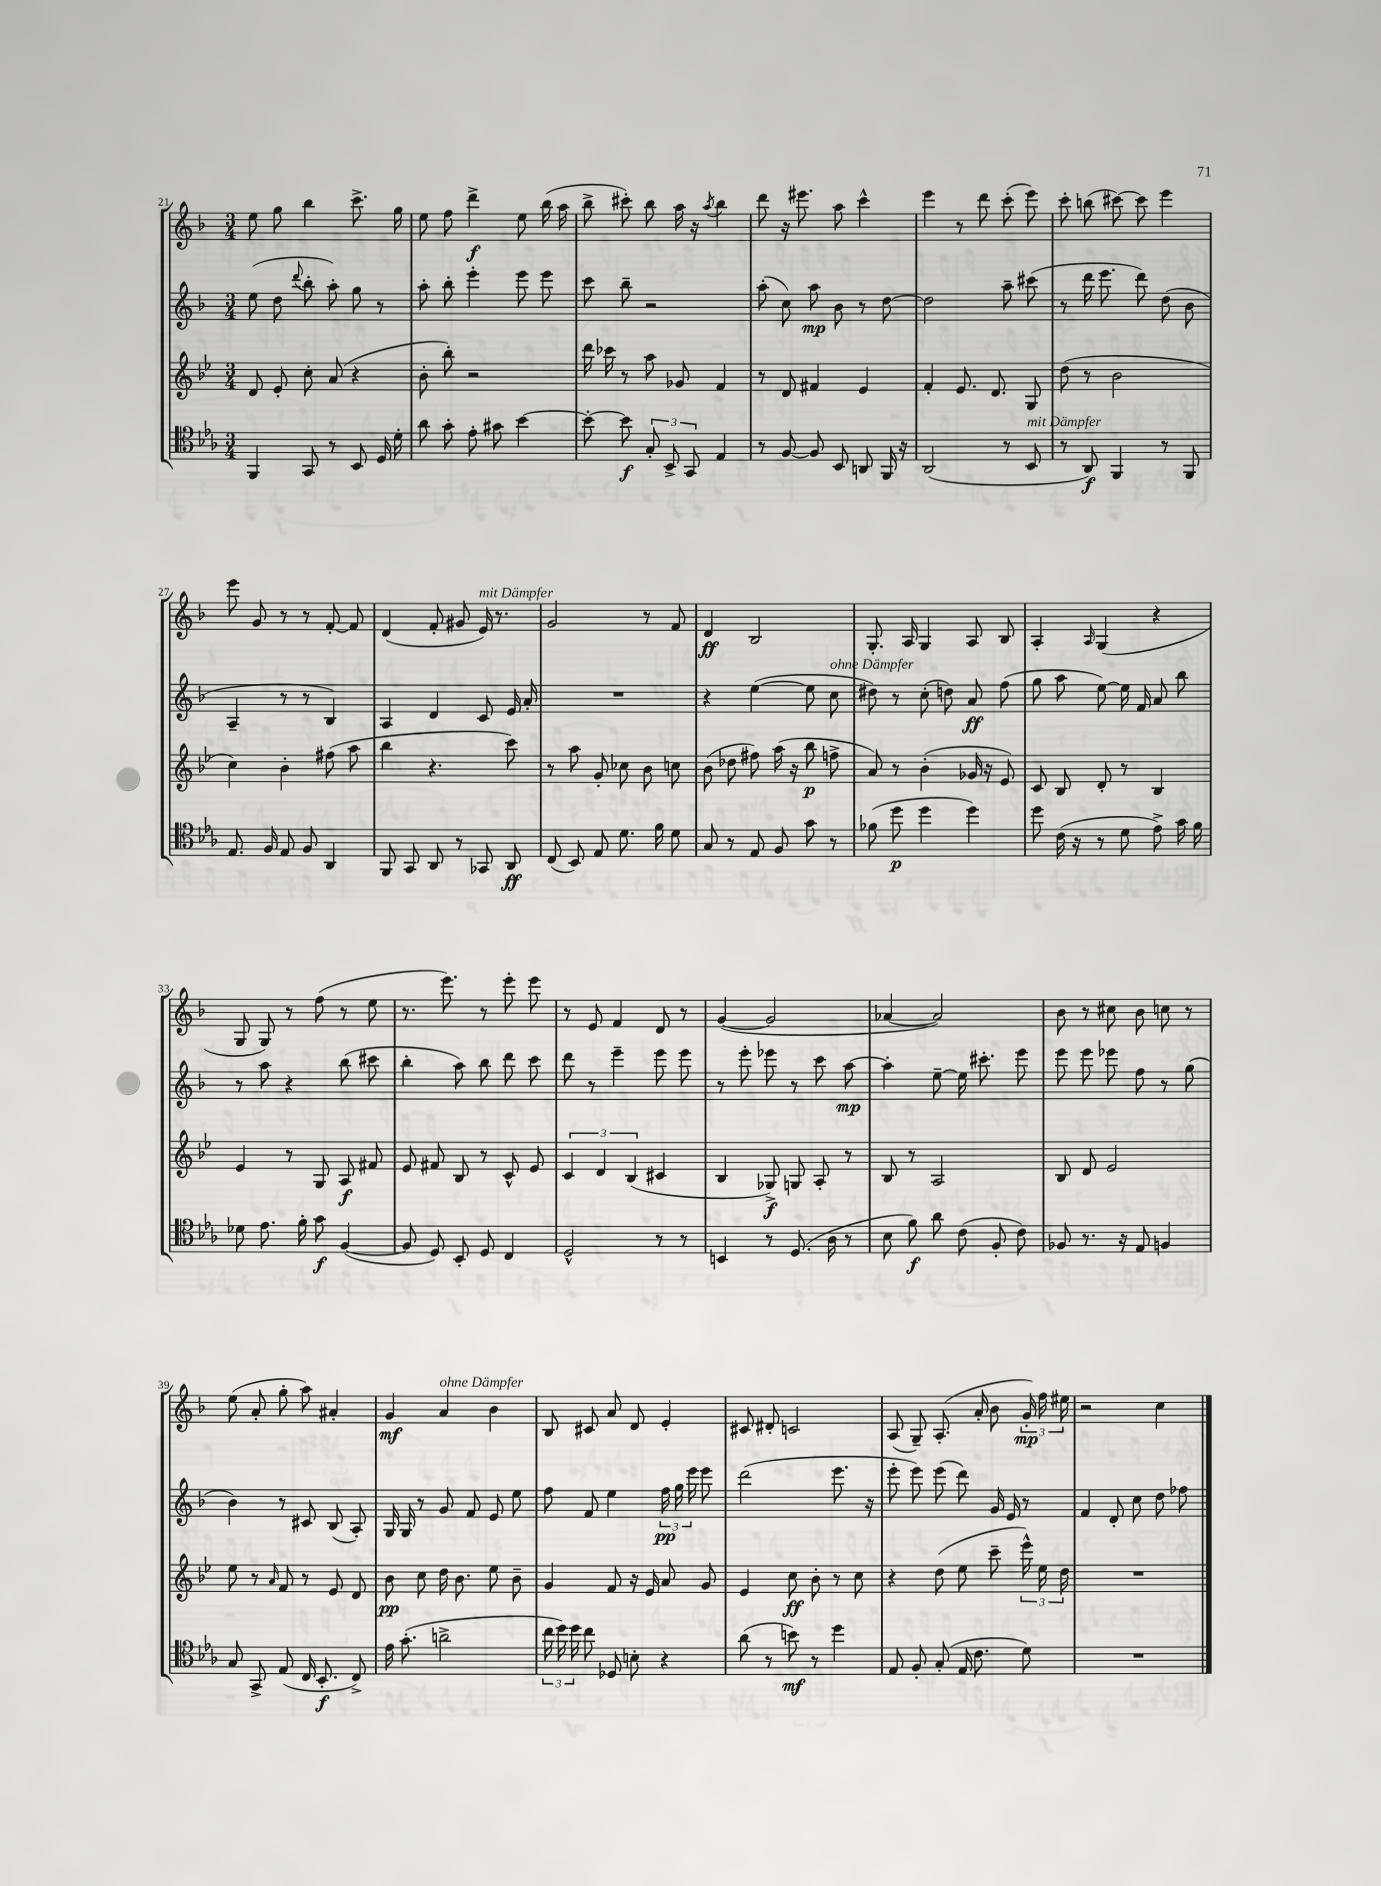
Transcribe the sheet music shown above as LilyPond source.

<<
\new StaffGroup <<
\new Staff = "s0" {
    \clef treble \key f \major \numericTimeSignature \time 3/4
    \autoBeamOff e''8 g''8 bes''4 c'''8.-> g''16 |
    e''8 f''8 d'''4->\f e''8 bes''16( a''16 |
    bes''8-> cis'''8-.) bes''8 a''16 r16 \acciaccatura { a''8 } bes''4 |
    d'''8 r16 eis'''8. a''8 c'''4-^ |
    e'''4 r8 d'''8 c'''8-.( e'''8) |
    c'''8-. b''8( cis'''8~) cis'''8 e'''4 |
    e'''8 g'8 r8 r8 f'8~-. f'8 |
    d'4( f'8-. gis'8 e'16^\markup { \italic "mit Dämpfer" }) r8. |
    g'2 r8 f'8 |
    d'4\ff bes2 |
    g8.-. a16 g4 a8 bes8 |
    a4-. \grace { a16 } g4( r4 |
    g8 g8) r8 f''8( r8 e''8 |
    r8. e'''8.) r8 e'''8-. e'''8 |
    r8 e'8 f'4 d'8 r8 |
    g'4~( g'2 |
    aes'4~ aes'2) |
    bes'8 r8 cis''8 bes'8 c''8 r8 |
    e''8( a'8-. g''8-. a''8) ais'4-. |
    g'4\mf a'4^\markup { \italic "ohne Dämpfer" } bes'4 |
    bes8 cis'8 a'8 d'8 e'4-. |
    cis'8 dis'8-. c'2 |
    a8( g8--) a8.-.( a'16-. bes'8 \tuplet 3/2 { g'16-.\mp) f''16 eis''16 } |
    r2 c''4 \bar "|." |
}
\new Staff = "s1" {
    \clef treble \key f \major \numericTimeSignature \time 3/4
    \autoBeamOff e''8( d''8 \appoggiatura { d'''8 } bes''8-. a''8-.) g''8 r8 |
    a''8-. bes''8-. e'''4-. e'''8 e'''8 |
    c'''8 bes''8-- r2 |
    a''8-.( c''8) a''8\mp bes'8 r8 d''8~ |
    d''2 a''8-- cis'''8( |
    r8 d'''16 e'''8. d'''8) d''8( bes'8 |
    a4-- r8 r8 bes4) |
    a4 d'4 c'8 e'16 a'16-. |
    R2. |
    r4 e''4~( e''8 c''8^\markup { \italic "ohne Dämpfer" } |
    dis''8) r8 c''8-.( d''8) a'8\ff f''8( |
    g''8 a''8 e''8~) e''16 f'16 a'8 bes''8 |
    r8 a''8 r4 bes''8( cis'''8 |
    bes''4-. a''8) bes''8 d'''8 c'''8 |
    d'''8 r8 e'''4-- e'''8 e'''8 |
    r8 e'''8-. ees'''8 r8 c'''8 a''8~\mp |
    a''4-. e''8~-- e''16 cis'''8.-. e'''8 |
    e'''8 e'''8 ees'''8 f''8 r8 g''8( |
    bes'4) r8 cis'8 bes8( a8-.) |
    g16 g16 r8 g'8 f'8 e'8 e''8 |
    f''8 f'8 e''4 \tuplet 3/2 { f''16\pp g''16 e'''16 } e'''8 |
    d'''2( e'''8. r16 |
    e'''8-. e'''8) e'''8( d'''8) g'16 e'16 r8 |
    f'4 d'8-. c''8 d''8 fes''8 \bar "|." |
}
\new Staff = "s2" {
    \clef treble \key bes \major \numericTimeSignature \time 3/4
    \autoBeamOff d'8 ees'8-. c''8-. a'8( r4 |
    bes'8-. bes''8-.) r2 |
    d'''16 ces'''16 r8 a''8 ges'8 f'4 |
    r8 d'8 fis'4 ees'4 |
    f'4-. ees'8. d'8. g8 |
    d''8( r8 bes'2 |
    c''4) bes'4-. fis''8( a''8 |
    bes''4 r4. c'''8) |
    r8 a''8 g'8-. ces''8 bes'8 c''8 |
    bes'8( des''8 fis''8) a''16( r16 bes''8\p f''8-> |
    a'8) r8 bes'4-.( ges'16 r16 ees'8) |
    c'8 bes8 d'8-. r8 bes4 |
    ees'4 r8 g8 a8\f fis'8 |
    ees'8 fis'8 bes8 r8 c'8-^ ees'8 |
    \tuplet 3/2 { c'4 d'4 bes4( } cis'4 |
    bes4 ges8->\f) g8 a8-. r8 |
    bes8 r8 a2 |
    bes8 d'8 ees'2 |
    ees''8 r8 \grace { a'16 } f'8 r8 ees'8 d'8 |
    bes'8\pp c''8 d''16 bes'8. ees''8 bes'8-- |
    g'4 f'8 r16 ees'16 a'8 g'8 |
    ees'4 c''8\ff bes'8-. r8 c''8 |
    r4 d''8( ees''8 c'''8-- \tuplet 3/2 { ees'''16-^) ees''16 d''16 } |
    R2. \bar "|." |
}
\new Staff = "s3" {
    \clef tenor \key ees \major \numericTimeSignature \time 3/4
    \autoBeamOff f,4 g,8 r8 bes,8 d16 d'16-. |
    aes'8 g'8-. ees'8-. gis'8 bes'4~ |
    bes'8~-. bes'8\f \tuplet 3/2 { g8-. bes,8-> g,8 } ees4 |
    r8 f8~ f8 bes,8 a,8 f,16 r16 |
    aes,2( r8 bes,8^\markup { \italic "mit Dämpfer" } |
    r8 aes,8\f) f,4 r8 f,8 |
    ees8. f16 ees8 f8 aes,4 |
    f,8 g,8 aes,8 r8 ges,8 aes,8\ff |
    c8( bes,8) ees8 d'8. f'16 d'8 |
    g8 r8 ees8 f8 g'8 r8 |
    fes'8( d''8\p d''4 d''4) |
    d''8 c'16( r16 r8 d'8 ees'8->) g'16 f'16 |
    des'8 ees'8. f'16-. g'8\f f4~( |
    f8 d8) bes,8-. d8 c4 |
    d2-^ r8 r8 |
    b,4 r8 d8.( aes16 r8 |
    bes8 f'8\f) aes'8 c'8( f8-. c'8) |
    fes8 r8. r16 ees8 f4 |
    g8 g,8-> ees8( c16 bes,8.-.\f c8->) |
    ees'16 g'8.-.( a'2-> |
    \tuplet 3/2 { c''16 d''16) d''16 } c''8 des8 b8-. r4 |
    aes'8( r8 b'8\mf) r8 d''4 |
    ees8 f8-. g8-.( ees16 c'8. d'8) |
    R2. \bar "|." |
}
>>
>>
\layout { \context { \Score currentBarNumber = #21 } }
